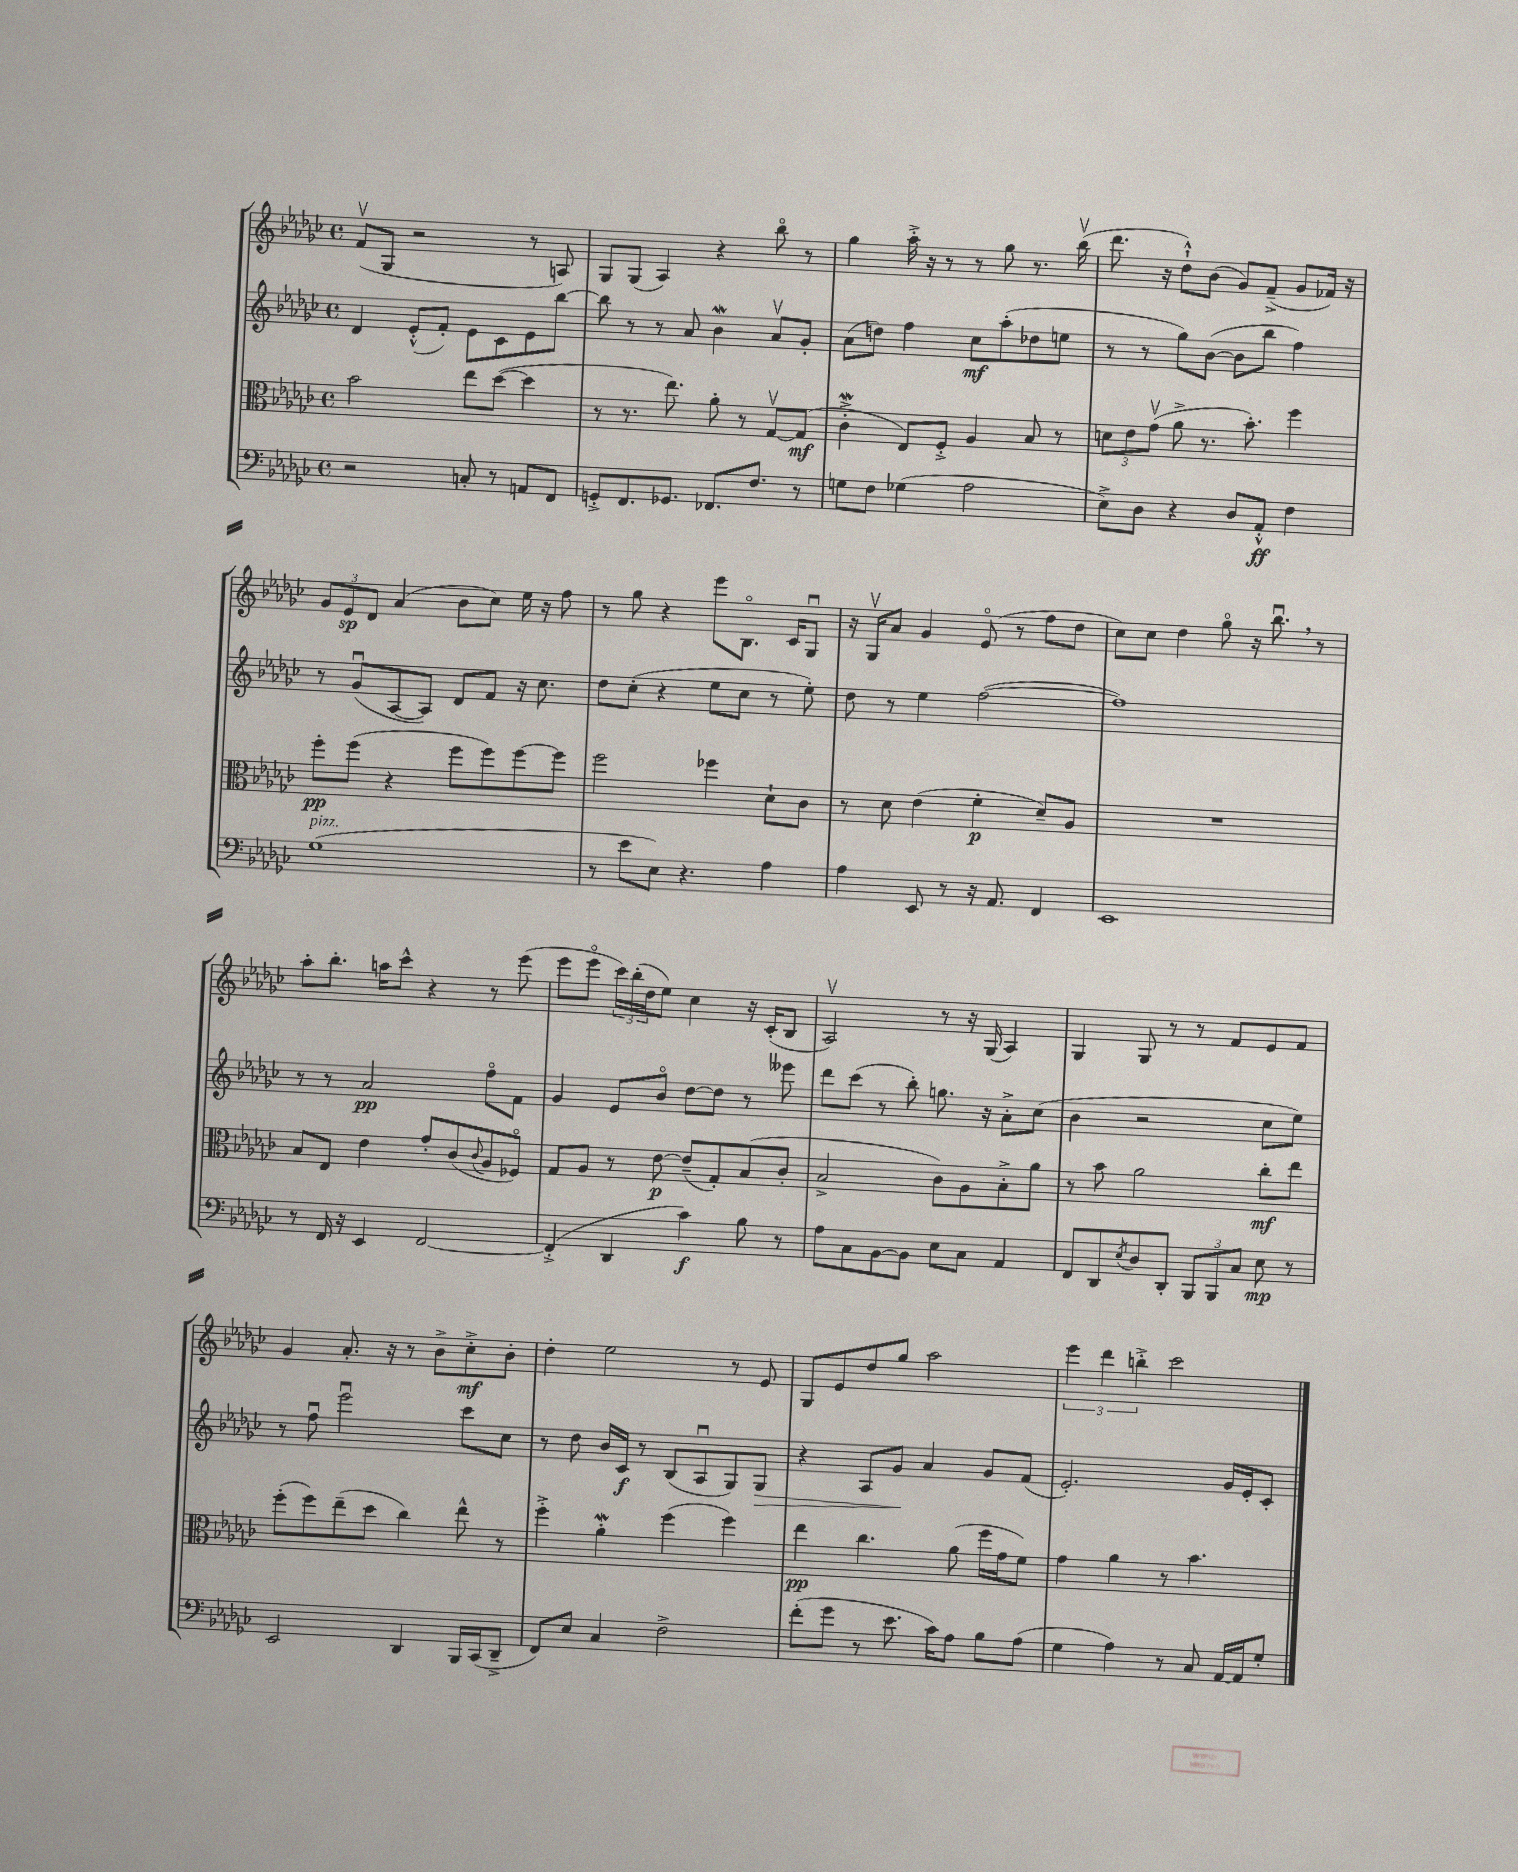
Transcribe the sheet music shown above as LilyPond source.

<<
\new StaffGroup <<
\new Staff = "s0" {
    \clef treble \key ges \major \defaultTimeSignature \time 4/4
    f'8\upbow( ges8 r2 r8 a8) |
    ges8 ges8( aes4) r4 bes''8\flageolet r8 |
    ges''4 aes''16-.-> r16 r8 r8 ges''8 r8. bes''16\upbow( |
    des'''8. r16 des''8-!-^) bes'8( ges'8) f'8--->( ges'8 fes'16) r16 |
    \tuplet 3/2 { ges'8 ees'8\sp des'8 } aes'4( bes'8 ces''8) ees''16 r16 f''8 |
    r8 ges''8 r4 ees'''8 bes8.\flageolet ces'16 ges8\downbow |
    r16 ges16\upbow aes'8 ges'4 ees'8\flageolet( r8 f''8 des''8 |
    ces''8) ces''8 des''4 ges''8\flageolet r16 bes''8.\downbow \breathe r8 |
    aes''8-. bes''8.-. a''16 ces'''8-^ r4 r8 ees'''8( |
    ees'''8 ees'''8\flageolet \tuplet 3/2 { ces'''16) bes''16-.( des''16 } ees''8) ces''4 r16 ces'16-.( bes8 |
    aes2\upbow) r8 r16 ges16( aes4) |
    ges4 ges8 r8 r8 f'8 ees'8 f'8 |
    ges'4 aes'8.-. r16 r8 bes'8-> ces''8-.->\mf bes'8-. |
    des''4-. ees''2 r8 ees'8 |
    ges8 ees'8 des''8 ges''8 aes''2 |
    \tuplet 3/2 { ees'''4 des'''4 b''4-.-> } ces'''2 \bar "|." |
}
\new Staff = "s1" {
    \clef treble \key ges \major \defaultTimeSignature \time 4/4
    des'4 ees'8-.-^( f'8-.) ees'8 ces'8 ees'8 bes''8~ |
    bes''8 r8 r8 aes'8 bes'4\mordent aes'8\upbow ges'8-. |
    aes'8( d''8) f''4 ces''8\mf aes''8-.( des''8 e''8 |
    r8 r8 ges''8) bes'8~( bes'8 bes''8 f''4) |
    r8 ges'8\downbow( aes8~ aes8) des'8 f'8 r16 ces''8. |
    des''8 ces''8-.( r4 ees''8 ces''8 r8 ees''8-.) |
    des''8 r8 ees''4 f''2~( |
    f''1) |
    r8 r8 aes'2\pp f''8\flageolet f'8 |
    ges'4 ees'8 bes'8\flageolet des''8~ des''8 r8 eeses'''8 |
    des'''8 ces'''8( r8 bes''8-.) g''8. r16 aes'8-.-> ces''8( |
    bes'4 r2 ces''8 ees''8) |
    r8 f''8\downbow ees'''2\downbow ces'''8 ces''8 |
    r8 des''8 bes'16 ces'16\f r8 bes8( aes8\downbow ges8) ges8\> |
    r4 aes8 ges'8\! aes'4 ges'8 f'8( |
    ees'2.-.) ges'16 ees'16-. ces'8-. \bar "|." |
}
\new Staff = "s2" {
    \clef alto \key ges \major \defaultTimeSignature \time 4/4
    bes'2 ees''8 des''8~( des''4 |
    r8 r8. ees''8.) aes'8-. r8 ges8~\upbow ges8\mf( |
    ces'4-.->\mordent ees8) f8-.-> aes4 bes8 r8 |
    \tuplet 3/2 { d'8 ees'8 ges'8\upbow( } aes'8-> r8. bes'8.-.) f''4 |
    f''8-.\pp f''8( r4 f''8 f''8) f''8~ f''8 |
    f''2 fes''4 des'8-! ces'8 |
    r8 des'8 ees'4( f'4-.\p des'8--) aes8 |
    R1 |
    bes8 ees8 ees'4 ges'8-. ces'8( \appoggiatura { ces'8 } aes8 fes8\flageolet) |
    ges8 aes8 r8 ees'8~\p ees'8--( ges8-.) bes8( ces'8-. |
    bes2-> ces'8) aes8 bes8-.-> aes'8 |
    r8 bes'8 aes'2 ces''8-.\mf ees''8 |
    f''8-.( f''8) ees''8--( des''8 ces''4) ees''8-^ r8 |
    f''4-.-> aes'4-.\mordent f''4( f''4) |
    ees''4\pp ces''4. aes'8( f''16 ges'16 f'8) |
    ges'4 aes'4 r8 bes'4. \bar "|." |
}
\new Staff = "s3" {
    \clef bass \key ges \major \defaultTimeSignature \time 4/4
    r2 c8-. r8 a,8 f,8 |
    g,8-.-> f,8. ges,8. fes,8. f8. r8 |
    g8 f8 ges4( aes2 |
    ees8->) des8 r4 des8 aes,8-.-^\ff f4 |
    ges1^\markup { \italic "pizz." }( |
    r8 ees'8 ees8) r4. aes4 |
    aes4 ees,8 r8 r16 aes,8. f,4 |
    ees,1 |
    r8 f,16 r16 ees,4 f,2~ |
    f,4-.->( des,4 ces'4\f) bes8 r8 |
    aes8 ces8 bes,8~ bes,8 ees8 ces8 aes,4 |
    f,8 des,8 \acciaccatura { ees8 } des8 des,8-. \tuplet 3/2 { bes,,8 bes,,8 ces8 } ees8\mp r8 |
    ees,2 des,4 bes,,16 ces,16( des,8---> |
    f,8) ees8 ces4 f2-> |
    f'8-.( ges'8 r8 ees'8. ces'16) aes8 bes8 aes8( |
    ges4 aes4) r8 ces8 aes,16~ aes,16 ges8-. \bar "|." |
}
>>
>>
\layout { \context { \Score \remove "Bar_number_engraver" } }
